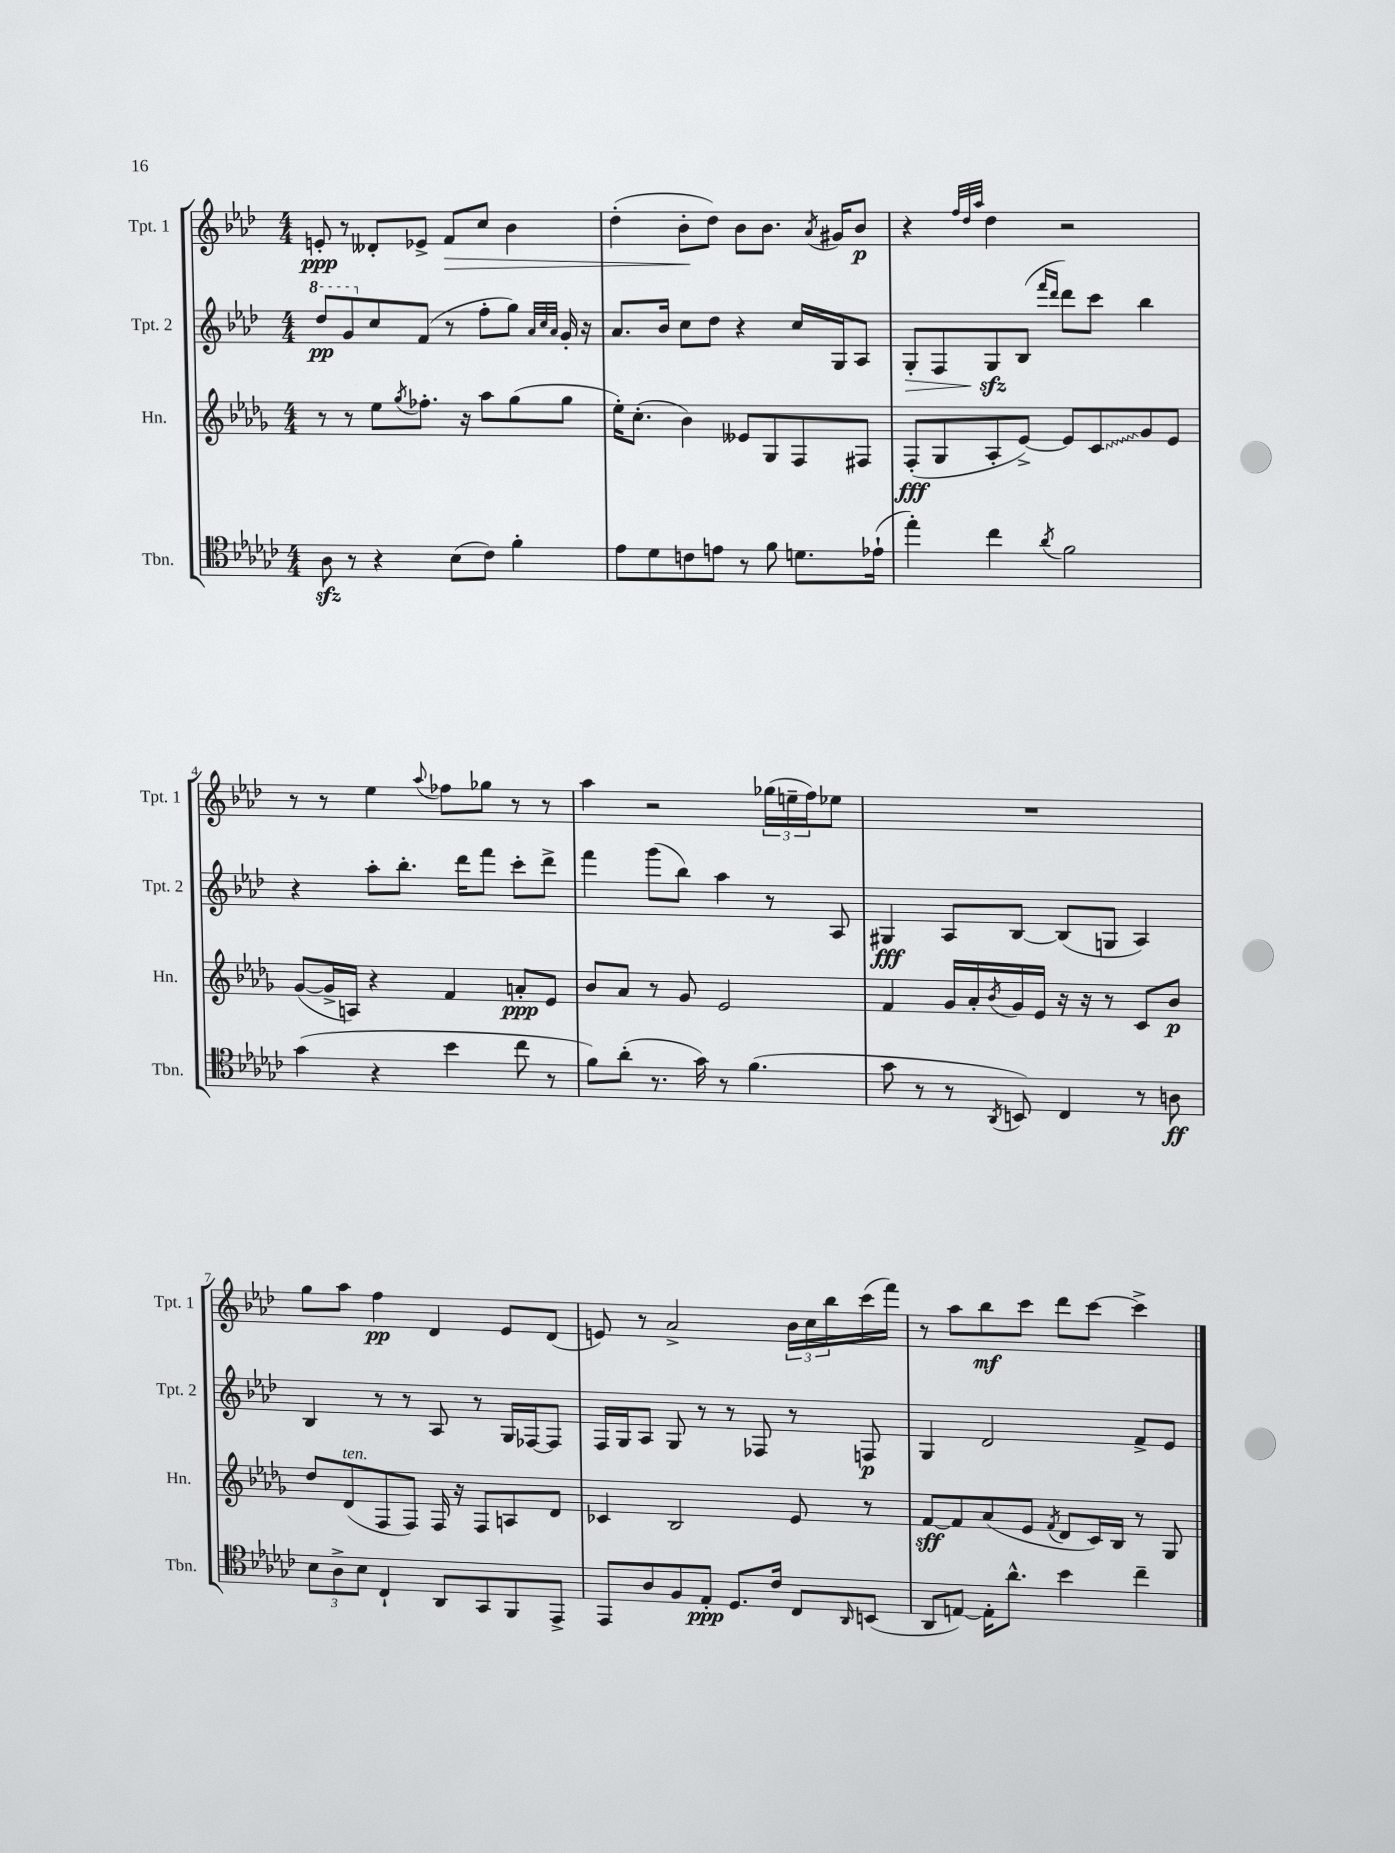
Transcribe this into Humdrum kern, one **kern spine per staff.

**kern	**kern	**kern	**kern
*staff4	*staff3	*staff2	*staff1
*clefC4	*clefG2	*clefG2	*clefG2
*k[b-e-a-d-g-c-]	*k[b-e-a-d-g-]	*k[b-e-a-d-]	*k[b-e-a-d-]
*M4/4	*M4/4	*M4/4	*M4/4
8A-	8r	8ddd-	8e'
8r	8r	8gg	8r
4r	8ee-	8cc	8d--'
.	8qgg-	.	.
.	8.ff-'	(8f	8e-^
(8B-	.	8r	8f
.	16r	.	.
8c-)	8aa-	8ff'	8cc
4f'	(8gg-	8gg)	4b-
.	.	32qqa-	.
.	.	32qqcc	.
.	.	32qqa-	.
.	8gg-	16g'	.
.	.	16r	.
=	=	=	=
8e-	16ee-')	8.a-	(4dd-'
.	(8.cc'	.	.
8d-	.	.	.
.	.	16b-	.
8c	4b-)	8cc	8b-'
8e	.	8dd-	8dd-)
8r	8e--	4r	8b-
8f	8G-	.	8.b-
8.d	8F	16cc	.
.	.	.	8qa-
.	.	16G	16g#
.	8F#	8A-	8b-
(16e-`	.	.	.
=	=	=	=
4ee-')	(8F'	8G'	4r
.	8G-	8F	.
.	.	.	32qqff
.	.	.	32qqdd-
.	.	.	32qqaa-
4cc-	8A-'	8G	4dd-
.	[8e-^)	(8B-	.
.	.	16qqfff	.
8qa-	.	16qqddd-	.
2f	8e-]	8ddd-)	2r
.	8c	8ccc	.
.	8g-	4bb-	.
.	8e-	.	.
=	=	=	=
(4g-	([8g-	4r	8r
.	16g-^]	.	8r
.	16A)	.	.
4r	4r	8aa-'	4ee-
.	.	8.bb-'	.
.	.	.	8qqaa-
4b-	4f	.	8ff-
.	.	16ddd-	.
.	.	8fff	8gg-
8cc-	8a'	8ccc'	8r
8r	8e-	8ddd-^	8r
=	=	=	=
8f)	8b-	4fff	4aa-
(8a-'	8a-	.	.
8.r	8r	(8ggg	2r
.	8g-	8bb-)	.
16g-)	.	.	.
8r	2e-	4aa-	.
(4.f	.	.	.
.	.	8r	(24gg-
.	.	.	24ee~
.	.	.	24ff)
.	.	8A-	8ee-
=	=	=	=
8g-	4f	4G#	1r
8r	.	.	.
8r	16g-	8A-	.
.	16a-'	.	.
8qAA-	8qb-	.	.
8BB)	16g-	[8B-	.
.	16e-	.	.
4C-	16r	(8B-]	.
.	16r	.	.
.	8r	8G	.
8r	8c	4A-)	.
8A	8b-	.	.
=	=	=	=
12B-	8dd-	4B-	8gg
12A-^	.	.	.
.	(8d-	.	8aa-
12B-	.	.	.
4C-`	8F	8r	4ff
.	8F)	8r	.
8AA-	16F	8A-	4d-
.	16r	.	.
8GG-	8F	8r	.
8FF	8A	16G	8e-
.	.	[16F-	.
8EE-^	8d-	8F-]	(8d-
=	=	=	=
8EE-	4c-	16F	8e)
.	.	16G	.
8A-	.	8A-	8r
8F	2B-	8G	2a-^
8E-'	.	8r	.
8.D-	.	8r	.
.	.	8F-	.
16c-	.	.	.
8C-	8e-	8r	24b-
.	.	.	24cc
.	.	.	24bb-
16qqAA-	.	.	.
(8BB	8r	8F	(16ccc
.	.	.	16fff)
=	=	=	=
8AA-	[8f	4G	8r
[8E)	8f]	.	8aa-
16E']	(8a-	2d-	8bb-
8.a-^^	.	.	.
.	8e-	.	8ccc
.	8qf	.	.
4b-	8d-	.	8ddd-
.	16c)	.	[8ccc
.	16B-	.	.
4cc-~	8r	8f^	4ccc^]
.	8G-	8e-	.
==	==	==	==
*-	*-	*-	*-
